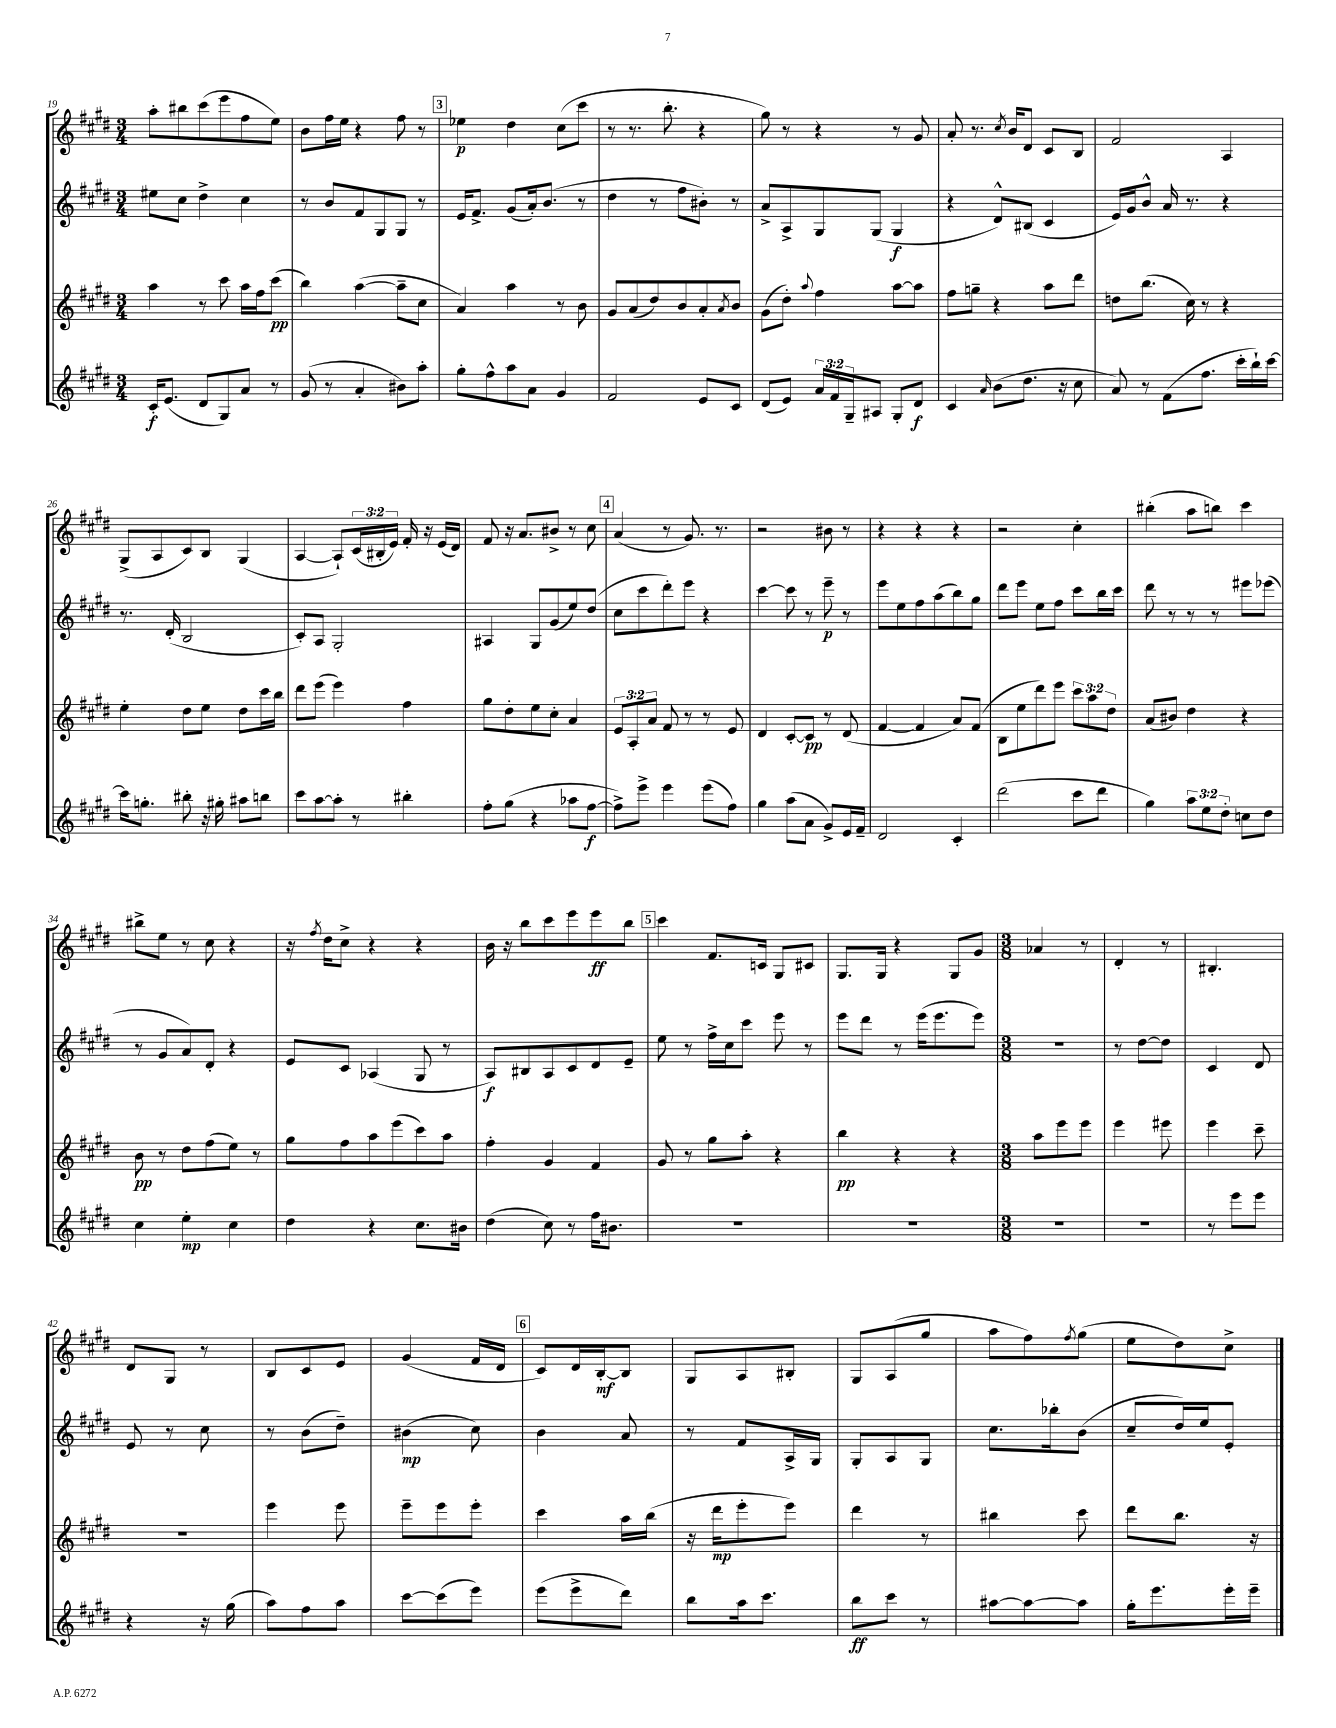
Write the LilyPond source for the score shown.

<<
\new StaffGroup <<
\new Staff = "s0" {
    \clef treble \key e \major \numericTimeSignature \time 3/4 \override Staff.TupletNumber.text = #tuplet-number::calc-fraction-text
    a''8-. bis''8 cis'''8( e'''8 fis''8 e''8) |
    b'8 fis''16 e''16 r4 fis''8 r8 |
    \mark \markup { \box "3" } ees''4\p dis''4 cis''8( cis'''8 |
    r8 r8. b''8.-. r4 |
    gis''8) r8 r4 r8 gis'8 |
    a'8-. r8. \acciaccatura { cis''8 } b'16 dis'8 cis'8 b8 |
    fis'2 a4 |
    gis8->( a8 cis'8) b8 gis4( |
    a4~ a8-!) \tuplet 3/2 { cis'16( bis16-. e'16) } fis'16-. r16 e'16( dis'16) |
    fis'8 r16 a'8. bis'8-> r8 cis''8 |
    \mark \markup { \box "4" } a'4( r8 gis'8.) r8. |
    r2 bis'8 r8 |
    r4 r4 r4 |
    r2 cis''4-. |
    bis''4-.( a''8 b''8) cis'''4 |
    bis''8-> e''8 r8 cis''8 r4 |
    r16 \acciaccatura { fis''8 } dis''16 cis''8-> r4 r4 |
    b'16 r16 b''8 cis'''8 e'''8 e'''8\ff b''8 |
    \mark \markup { \box "5" } cis'''4 fis'8. c'16 gis8 cis'8 |
    gis8. gis16 r4 gis8 gis'8 |
    \numericTimeSignature \time 3/8 aes'4 r8 |
    dis'4-. r8 |
    bis4.-. |
    dis'8 gis8 r8 |
    b8 cis'8 e'8 |
    gis'4( fis'16 dis'16 |
    \mark \markup { \box "6" } cis'8) dis'16 b16~-.\mf b8 |
    gis8 a8 bis8-. |
    gis8 a8( gis''8 |
    a''8 fis''8) \acciaccatura { fis''8 } gis''8( |
    e''8 dis''8) cis''8-> \bar "|." |
}
\new Staff = "s1" {
    \clef treble \key e \major \numericTimeSignature \time 3/4
    eis''8 cis''8 dis''4-> cis''4 |
    r8 b'8 fis'8 gis8 gis8 r8 |
    \mark \markup { \box "3" } e'16 fis'8.-> gis'8( a'16-.) b'8.( r8 |
    dis''4 r8 fis''8 bis'8-.) r8 |
    a'8-> a8-> gis8 gis8( gis4\f |
    r4 dis'8-^) bis8( cis'4 |
    e'16) gis'16 b'8-^ a'16 r8. r4 |
    r8. dis'16-.( b2 |
    cis'8-.) a8 gis2-. |
    ais4 gis8 gis'8( e''8) dis''8( |
    \mark \markup { \box "4" } cis''8 cis'''8 dis'''8-.) e'''8 r4 |
    cis'''4~ cis'''8 r8 e'''8--\p r8 |
    e'''8 e''8 fis''8 a''8( b''8) gis''8 |
    dis'''8 e'''8 e''8 fis''8 cis'''8 b''16 cis'''16 |
    dis'''8 r8 r8 r8 eis'''8 ees'''8( |
    r8 gis'8 a'8) dis'8-. r4 |
    e'8 cis'8 aes4( gis8 r8 |
    a8\f) bis8 a8 cis'8 dis'8 e'8-- |
    \mark \markup { \box "5" } e''8 r8 fis''16-> cis''16 cis'''8 e'''8 r8 |
    e'''8 dis'''8 r8 e'''16( e'''8. e'''8) |
    \numericTimeSignature \time 3/8 R4. |
    r8 dis''8~ dis''8 |
    cis'4 dis'8 |
    e'8 r8 cis''8 |
    r8 b'8( dis''8--) |
    bis'4\mp( cis''8) |
    \mark \markup { \box "6" } b'4 a'8 |
    r8 fis'8 a16-> gis16 |
    gis8-. a8 gis8 |
    cis''8. bes''16-. b'8( |
    cis''8-- dis''16) e''16 e'8-. \bar "|." |
}
\new Staff = "s2" {
    \clef treble \key e \major \numericTimeSignature \time 3/4 \override Staff.TupletNumber.text = #tuplet-number::calc-fraction-text
    a''4 r8 cis'''8 a''16 fis''16 cis'''8\pp( |
    b''4) a''4~( a''8-- cis''8 |
    \mark \markup { \box "3" } a'4) a''4 r8 b'8 |
    gis'8 a'8( dis''8) b'8 a'8-. \acciaccatura { a'8 } b'8 |
    gis'8( dis''8-.) \appoggiatura { a''8 } fis''4 a''8~ a''8 |
    fis''8 g''8-- r4 a''8 dis'''8 |
    d''8 b''8.( cis''16) r8 r4 |
    e''4-. dis''8 e''8 dis''8 cis'''16 b''16 |
    dis'''8 e'''8( e'''4) fis''4 |
    gis''8 dis''8-. e''8 cis''8-. a'4 |
    \mark \markup { \box "4" } \tuplet 3/2 { e'8 a8-. a'8 } fis'8 r8 r8 e'8 |
    dis'4 cis'8~-. cis'8\pp r8 dis'8( |
    fis'4~ fis'4 a'8) fis'8( |
    b8 e''8 dis'''8) e'''8 \tuplet 3/2 { cis'''8 a''8 dis''8 } |
    a'8( bis'8) dis''4 r4 |
    b'8\pp r8 dis''8 fis''8( e''8) r8 |
    gis''8 fis''8 a''8 e'''8( cis'''8) a''8 |
    fis''4-. gis'4 fis'4 |
    \mark \markup { \box "5" } gis'8 r8 gis''8 a''8-. r4 |
    b''4\pp r4 r4 |
    \numericTimeSignature \time 3/8 a''8 e'''8 e'''8 |
    e'''4 eis'''8 |
    e'''4 cis'''8-- |
    r4. |
    e'''4 e'''8 |
    e'''8-- e'''8 e'''8-. |
    \mark \markup { \box "6" } cis'''4 a''16 b''16( |
    r16 dis'''16\mp e'''8-. e'''8) |
    dis'''4 r8 |
    bis''4 cis'''8 |
    dis'''8 b''8. r16 \bar "|." |
}
\new Staff = "s3" {
    \clef treble \key e \major \numericTimeSignature \time 3/4 \override Staff.TupletNumber.text = #tuplet-number::calc-fraction-text
    cis'16-.\f e'8.( dis'8 gis8) a'8 r8 |
    gis'8( r8 a'4-. bis'8) a''8-. |
    \mark \markup { \box "3" } gis''8-. fis''8-^ a''8 a'8 gis'4 |
    fis'2 e'8 cis'8 |
    dis'8( e'8) \tuplet 3/2 { a'16 fis'16 gis16-- } ais8 gis8-. dis'8\f |
    cis'4 \grace { a'16 } b'8( dis''8. r16 cis''8 |
    a'8) r8 fis'8( fis''8. cis'''16-. b''16-!) cis'''16~ |
    cis'''16 g''8.-. bis''8-. r16 gis''16-. ais''8 b''8 |
    cis'''8 a''8~ a''8-. r8 bis''4-. |
    fis''8-. gis''8( r4 aes''8 fis''8~\f |
    \mark \markup { \box "4" } fis''8->) e'''8-> e'''4 e'''8( fis''8) |
    gis''4 a''8( a'8 gis'8->) e'16 fis'16-- |
    dis'2 cis'4-. |
    dis'''2( cis'''8 dis'''8 |
    gis''4) \tuplet 3/2 { a''8 e''8 dis''8-. } c''8 dis''8 |
    cis''4 e''4-.\mp cis''4 |
    dis''4 r4 cis''8. bis'16 |
    dis''4( cis''8) r8 fis''16 bis'8. |
    \mark \markup { \box "5" } R2. |
    R2. |
    \numericTimeSignature \time 3/8 R4. |
    R4. |
    r8 e'''8 e'''8 |
    r4 r16 gis''16( |
    a''8) fis''8 a''8 |
    cis'''8~ cis'''8( e'''8) |
    \mark \markup { \box "6" } e'''8( e'''8-> dis'''8) |
    b''8 a''16 cis'''8. |
    b''8\ff cis'''8 r8 |
    ais''8~ ais''8~ ais''8 |
    gis''16-. e'''8. e'''16-. e'''16-- \bar "|." |
}
>>
>>
\layout { \context { \Score currentBarNumber = #19 } }
